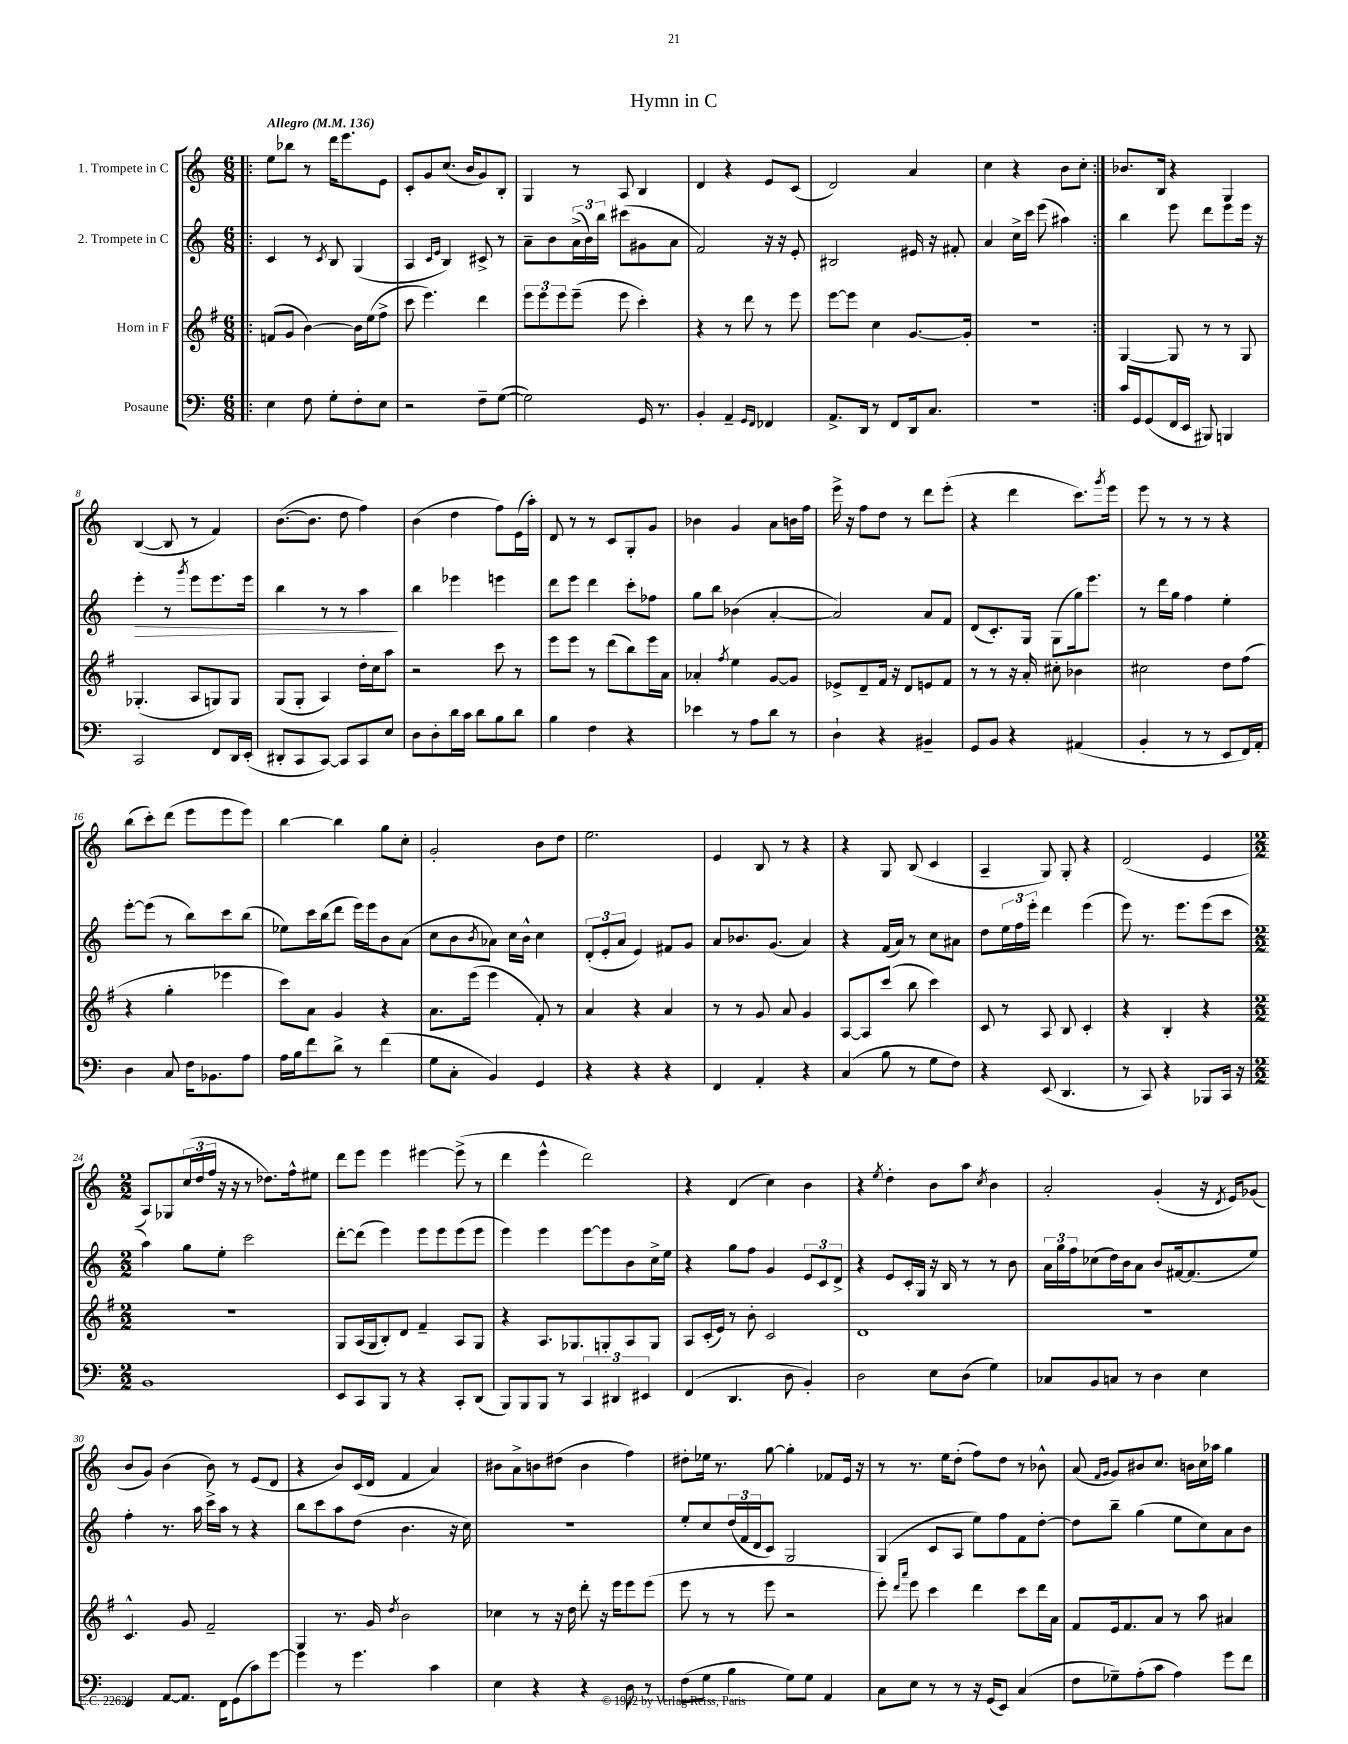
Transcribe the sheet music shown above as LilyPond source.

\header { title = "Hymn in C" }
<<
\new StaffGroup <<
\new Staff = "s0" \with { instrumentName = "1. Trompete in C" } {
    \clef treble \key c \major \numericTimeSignature \time 6/8 \tempo "Allegro" 4 = 136
    \repeat volta 2 { \bar ".|:" e''8 bes''8 r8 d'''16 e'''8. e'8 |
    c'8-. g'8 c''8.( b'16 g'8) b8-. |
    g4 r8 a8 b4 |
    d'4 r4 e'8 c'8( |
    d'2) a'4 |
    c''4 r4 b'8 c''8-. | }
    bes'8. b16 r4 g4 |
    b4~( b8 r8 f'4) |
    b'8.~( b'8. d''8 f''4) |
    b'4( d''4 f''8) e'16( a''16-.) |
    d'8 r8 r8 c'8 g8-. g'8 |
    bes'4 g'4 a'8 b'16 f''16 |
    e'''16-> r16 f''8 d''8 r8 d'''8 e'''8-.( |
    r4 d'''4 c'''8.) \acciaccatura { g'''8 } e'''16 |
    e'''8 r8 r8 r8 r4 |
    b''8( c'''8-.) d'''8( e'''8 e'''8 e'''8) |
    b''4~ b''4 g''8 c''8-. |
    g'2-. b'8 d''8 |
    e''2. |
    e'4 b8 r8 r4 |
    r4 g8 b8( c'4 |
    a4-- g8) g8-. r4 |
    d'2( e'4 |
    \numericTimeSignature \time 2/2 a8) ges8 \tuplet 3/2 { c''16( d''16 f''16 } r16 r16 r8 des''8.) f''16-^ eis''8 |
    d'''8 e'''8 e'''4 eis'''4~ eis'''8->( r8 |
    d'''4 e'''4-^ d'''2) |
    r4 d'4( c''4) b'4 |
    r4 \acciaccatura { e''8 } d''4-. b'8 a''8 \acciaccatura { c''8 } b'4 |
    a'2-. g'4-.( r16 \acciaccatura { d'8 } e'16) ges'8( |
    b'8 g'8) b'4( b'8) r8 e'8( d'8 |
    r4 b'8) c'16( d'16 f'4 a'4) |
    bis'8 a'8-> b'8 dis''8( b'4 f''4) |
    dis''8-. ees''16 r8. g''8~ g''4-. fes'8 e'16 r16 |
    r8 r8. e''16 d''8-.( f''8) d''8 r8 bes'8-^ |
    a'8( \grace { f'16 g'16 } g'8) bis'8 c''8. b'16 c''16 aes''16 g''4 \bar "|." |
}
\new Staff = "s1" \with { instrumentName = "2. Trompete in C" } {
    \clef treble \key c \major \numericTimeSignature \time 6/8
    \repeat volta 2 { \bar ".|:" c'4 r8 \acciaccatura { c'8 } b8 g4( |
    a4 \grace { c'16 e'16 } b4) cis'8-> r8 |
    a'8-- b'8 \tuplet 3/2 { a'16->( b'16) b''16 } cis'''8( gis'8 a'8 |
    f'2) r16 r16 e'8-. |
    bis2 eis'16 r16 fis'8-. |
    a'4 c''16-> c'''16 e'''8( ais''4) | }
    b''4 e'''8 d'''8 e'''8 e'''16 r16 |
    e'''4-.\> r8 \acciaccatura { g'''8 } e'''8 e'''8. e'''16 |
    b''4 r8 r8 a''4\! |
    b''4 ees'''4 e'''4 |
    d'''8 e'''8 d'''4 c'''8-. fes''8 |
    g''8 b''8 bes'4( a'4~-. |
    a'2) a'8 f'8 |
    d'8( c'8.-.) g16 g8( g''16) e'''8. |
    r8 d'''16 g''16 f''4 e''4-. |
    e'''8~-. e'''8( r8 b''8) c'''8 b''8( |
    ees''8) c'''16 b''16( d'''8 e'''16) e'''16 b'8 a'8( |
    c''8 b'8 \acciaccatura { b'8 } aes'8) c''16 b'16-^ c''4 |
    \tuplet 3/2 { d'8-.( e'8-. a'8 } e'4) fis'8 g'8 |
    a'8 bes'8. g'8.( a'4) |
    r4 f'16( a'16) r8 c''8 ais'8 |
    d''8 \tuplet 3/2 { e''16 f''16 e'''16-. } d'''4 e'''4( |
    e'''8) r8. e'''8. e'''8( c'''8 |
    \numericTimeSignature \time 2/2 a''4) g''8 e''8-. c'''2 |
    d'''8~-. d'''8( e'''4) e'''8 e'''8 e'''8( e'''8 |
    e'''4) e'''4 e'''8~ e'''8 b'8 c''16-> e''16 |
    r4 g''8 f''8 g'4 \tuplet 3/2 { e'8 c'8 d'8-> } |
    r4 e'8 c'16-. g16 r16 b16 r8 r8 b'8 |
    \tuplet 3/2 { a'16 g''16 f''16 } ces''8( d''16) b'16 a'8 b'8 fis'16~ fis'8.( e''8) |
    f''4-. r8. a''16 c'''16-> a''16 r8 r4 |
    b''8 c'''8 a''8 d''8( b'4. r16 c''16) |
    R1 |
    e''8-. c''8 \tuplet 3/2 { d''16( f'16 d'16 } c'8) g2 |
    g4( c'8 a8 e''8) f''8 f'8 d''8~-. |
    d''8 b''8-- g''4( e''8 c''8) a'8 b'8 \bar "|." |
}
\new Staff = "s2" \with { instrumentName = "Horn in F" } {
    \clef treble \key g \major \numericTimeSignature \time 6/8
    \repeat volta 2 { \bar ".|:" f'8( g'8 b'4~) b'16 e''16( fis''8-> |
    c'''8 e'''4.) d'''4 |
    \tuplet 3/2 { e'''8 e'''8 e'''8 } e'''8--( e'''8 c'''4-.) |
    r4 r8 d'''8 r8 e'''8 |
    e'''8~ e'''8 c''4 g'8.~ g'16-. |
    R2. | }
    g4~ g8 r8 r8 g8 |
    ges4.-.( a8 g8) g8 |
    g8( g8-. a4) d''16-. c''16 a''8 |
    r2 c'''8 r8 |
    e'''8 e'''8 r8 d'''8( b''8) e'''16 a'16 |
    aes'4-. \acciaccatura { fis''8 } e''4 g'8~ g'8 |
    ees'8-> d'8-- fis'16 r16 d'8 e'8 fis'8 |
    r8 r8 r16 a'16-. cis''8-. bes'4 |
    cis''2 d''8 fis''8( |
    r4 g''4-. ees'''4 |
    c'''8) a'8 g'4 r4 |
    a'8. e'''16( e'''4 fis'8-.) r8 |
    a'4 r4 a'4 |
    r8 r8 g'8 a'8 g'4 |
    a8~ a8 c'''8( b''8 c'''4) |
    c'8 r8 a8 b8 c'4-. |
    r4 b4-. r4 |
    \numericTimeSignature \time 2/2 R1 |
    g8 a16( g16 b8-.) d'8 fis'4-- a8 g8 |
    r4 a8. ges8. g8-. a8 g8 |
    a8 c'16-.( e'16) r8 b'8-. c'2 |
    d'1 |
    r1 |
    c'4.-^ g'8 fis'2-- |
    g4 r8. g'16 \acciaccatura { d''8 } b'2 |
    ces''4 r8 r16 d''16 d'''8-. r16 e'''16 e'''8 e'''8( |
    e'''8 r8 r8 e'''8 r2 |
    e'''8-.) \grace { d'''16 a'''16 } e'''8 c'''4 d'''4 c'''8 d'''16 a'16 |
    fis'8 e'16 fis'8. a'8 r8 a''8 ais'4 \bar "|." |
}
\new Staff = "s3" \with { instrumentName = "Posaune" } {
    \clef bass \key c \major \numericTimeSignature \time 6/8
    \repeat volta 2 { \bar ".|:" e4 f8 g8-. f8-. e8 |
    r2 f8-- g8~( |
    g2) g,16 r8. |
    b,4-. a,4-- \grace { g,16 f,16 } fes,4 |
    a,8.-> d,16 r8 f,8 d,16 c8. |
    R2. | }
    c'16 g,16 g,8( f,16 e,16 bis,,8) b,,4 |
    c,2 f,8 d,16 e,16-.( |
    dis,8-. c,8 c,8~) c,8 c,8 e8 |
    d8 d8-. d'16 c'16 d'8 b8 d'8 |
    b4 f4 r4 |
    ees'4 r8 a8 d'8 r8 |
    d4-! r4 bis,4-- |
    g,8 b,8 r4 ais,4( |
    b,4-. r8 r8 e,8 f,16) a,16-. |
    d4 c8 f16 bes,8. a8 |
    a16 b16 f'8 d'8-> r8 f'4( |
    g8 c8-. b,4) g,4 |
    r4 r4 r4 |
    f,4 a,4-. r4 |
    c4( b8 r8 g8 f8) |
    r4 e,8( d,4. |
    r8 c,8) r4 bes,,8 c,16 r16 |
    \numericTimeSignature \time 2/2 b,1 |
    e,8 c,8 b,,8 r8 r4 c,8-. d,8( |
    b,,8) b,,8 b,,8 r8 \tuplet 3/2 { c,4 dis,4 eis,4 } |
    f,4( d,4. d8 b,4-.) |
    d2 e8 d8( g4) |
    ces8 b,8 c8 r8 d4 e4 |
    f,4 a,8~ a,8. f,16 g,8( c'8) g'8~ |
    g'4 r8 g'4. c'4 |
    e4 r4 r4 d8 r8 |
    f8( g8 b4 g8) g8 a,4 |
    c8 e8 r8 r8 r16 g,16( e,8) c4( |
    f8 ges8--) a8-.( c'8 a4) g'8 f'8 \bar "|." |
}
>>
>>
